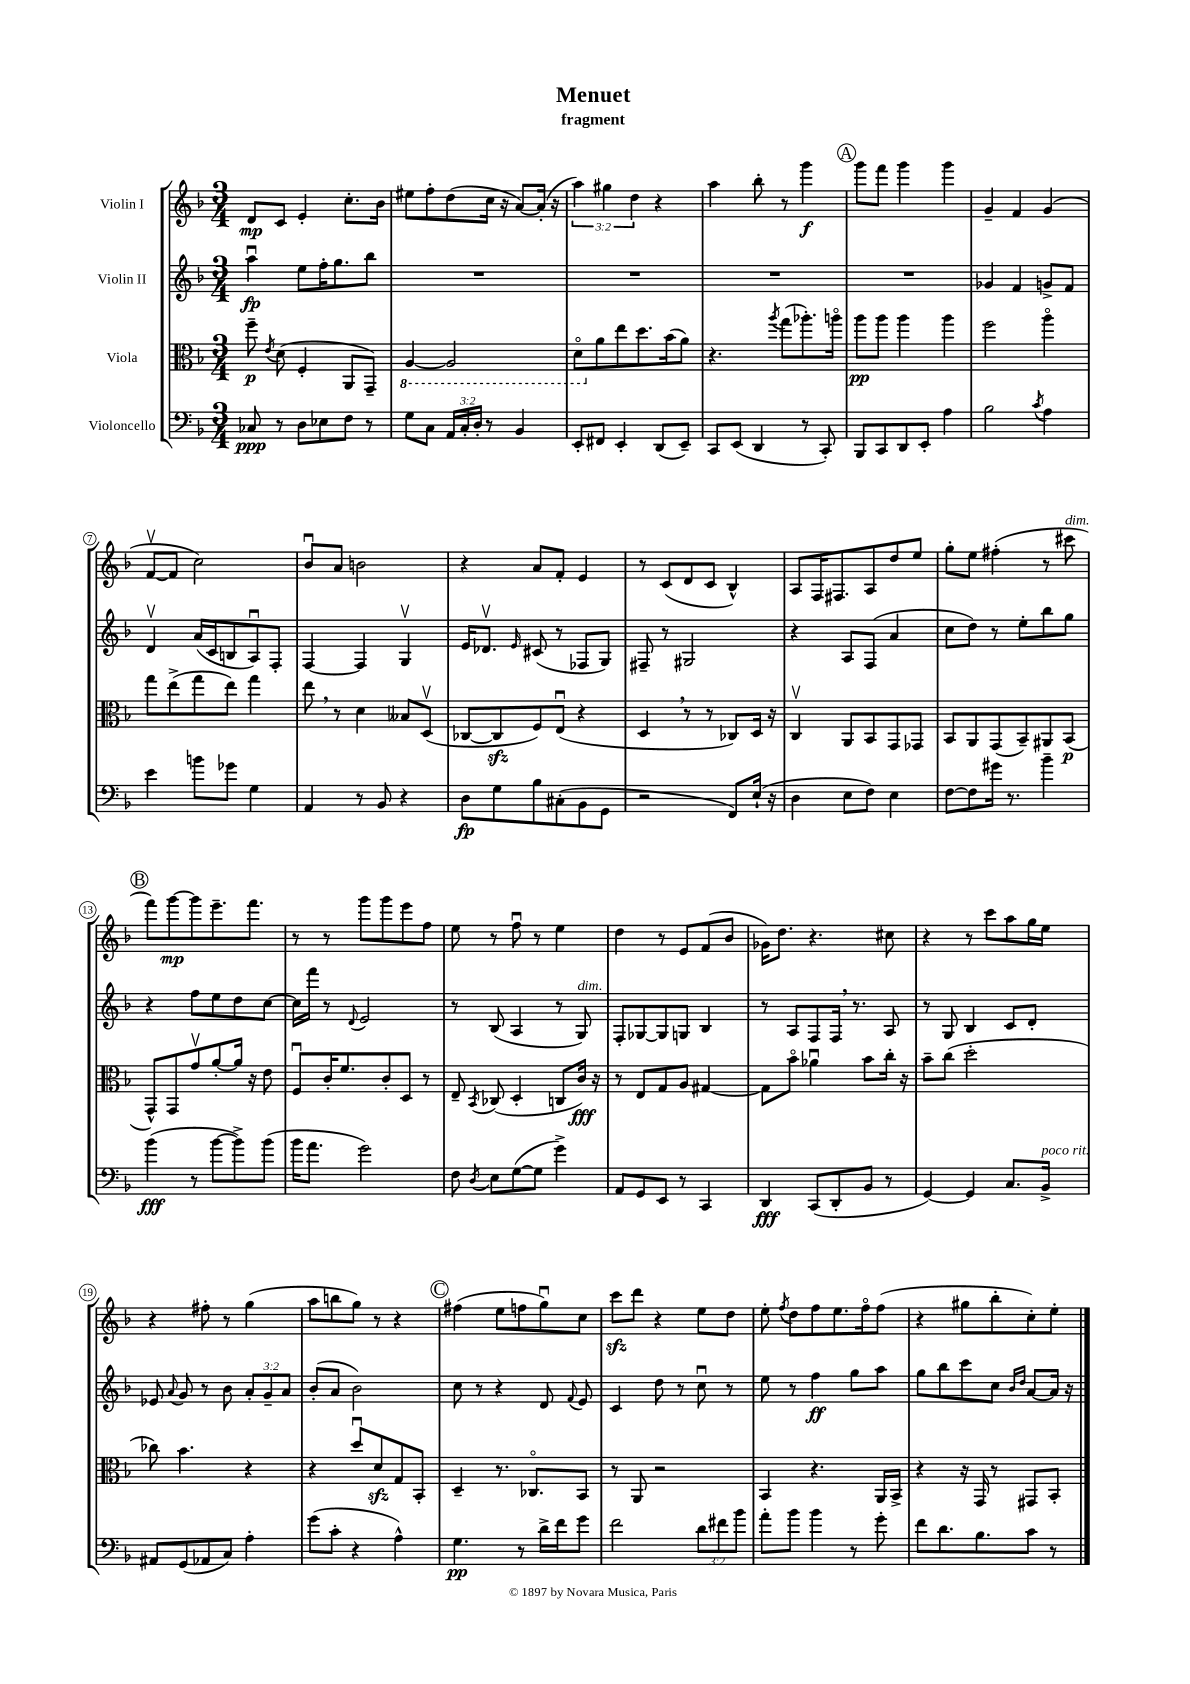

**kern	**kern	**kern	**kern
*staff4	*staff3	*staff2	*staff1
*clefF4	*clefC3	*clefG2	*clefG2
*k[b-]	*k[b-]	*k[b-]	*k[b-]
*M3/4	*M3/4	*M3/4	*M3/4
8C-/	8ff~\	4aau\	8d/L
.	8qe/	.	.
8r	(8d\	.	8c/J
8D\L	4F'/	8ee\L	4e'/
8E-\	.	16ff'\K	.
.	.	8.gg\	.
8F\J	8AA/L	.	8.cc'\L
8r	8GG~/J)	8bb-\J	.
.	.	.	16b-\Jk
=	=	=	=
8G\L	[4AA/	2.r	8ee#\L
8C\J	.	.	8ff'\
24AA/LL	2AA/]	.	(8dd\
24C'/	.	.	.
24D'/JJ	.	.	.
8r	.	.	16cc\Jk
.	.	.	16r
4BB-/	.	.	[8a/L)
.	.	.	(16a'/]Jk
.	.	.	16r
=	=	=	=
8EE'/L	8Do\L	2.r	6aa\)
8FF#/J	8a\	.	.
.	.	.	6gg#\
4EE'/	8ee\	.	.
.	.	.	6dd\
.	8.dd\	.	.
(8DD/L	.	.	4r
.	(16b-\k	.	.
8EE~/J)	8a\J)	.	.
=	=	=	=
8CC/L	4.r	2.r	4aa\
(8EE/J	.	.	.
4DD/	.	.	8bb-'\
.	8qaa/	.	.
.	(8gg\L	.	8r
8r	8.aa-'\)	.	4ggg\
8CC'/)	.	.	.
.	16aao\Jk	.	.
=	=	=	=
8BBB-/L	8aa\L	2.r	8ggg\L
8CC/	8aa\J	.	8fff\J
8DD/	4aa\	.	4ggg\
8EE'/J	.	.	.
4A\	4aa\	.	4ggg\
=	=	=	=
2B-\	2ff\	4g-/	4g~/
.	.	4f/	4f/
8qc/	.	.	.
4A\	4aao\	8g^/L	(4g/
.	.	8f/J	.
=	=	=	=
4e\	8gg\L	4dv/	[8fv/L
.	(8ee^\	.	8f/]J
8b\L	8gg\	(16a/LL	2cc\)
.	.	16c/J	.
8g-\J	8ee\J)	8B/	.
4G\	4gg\	8Au/)	.
.	.	8F'/J	.
=	=	=	=
4AA/	8ee\	[4F/	8b-u/L
.	8r	.	8a/J
8r	4d\	4F/]	2b\
8BB-/	.	.	.
4r	8B--/L	4Gv/	.
.	(8Dv/J	.	.
=	=	=	=
8D\L	[8C-/L	16e/LK	4r
.	.	8.d-v/J	.
8G\	8C-/]	.	.
.	.	16qqe/	.
8B-\	8F/)	(8c#/	8a/L
(8C#'\	(8Eu/J	8r	8f'/J
8BB-\	4r	8F-/L	4e/
8GG\J	.	8G/J)	.
=	=	=	=
2r	4D/	8F#~/	8r
.	.	8r	(8c/L
.	8r	2G#/	8d/
.	8r	.	8c/J
8FF/L)	8C-/L)	.	4B-^^/)
(16E`/Jk	16D/Jk	.	.
16r	16r	.	.
=	=	=	=
4D\	4Cv/	4r	8A/L
.	.	.	16F/K
.	.	.	8.F#/
8E\L	8AA/L	8A/L	.
8F\J)	8BB-/	(8F/J	8A/
4E\	8GG/	4a/	8dd/
.	8GG-/J	.	8ee/J
=	=	=	=
[8F\L	8BB-/L	8cc\L	8gg'\L
8F\]	8AA/	8dd\J)	8ee\J
16g#\Jk	(8GG/	8r	(4ff#'\
8.r	.	.	.
.	8BB-~/)	8ee'\L	.
4b-~\	8AA#/	8bb-\	8r
.	(8BB-/J	8gg\J	8ccc#\
=	=	=	=
(4b-\	8GG^^/L)	4r	8fff\L)
.	8GG/	.	[8ggg\
8r	8gv/	8ff\L	8ggg\]
[8b-\L	[8a'/	8ee\	8.eee~\
8b-^\])	16a/]Jk	8dd\	.
.	16r	.	8.fff\J
(8b-\J	8e\	[8cc\J	.
=	=	=	=
16b-\LK	8Fu/L	16cc\]LL	8r
8.a\J	.	16fff\JJ	.
.	16c'/K	8r	8r
.	8.f/	.	.
.	.	8qqd/	.
2g\)	.	2e/	8ggg\L
.	8c'/	.	8ggg\
.	8D/J	.	8eee\
.	8r	.	8ff\J
=	=	=	=
8F\	8E~/	8r	8ee\
8qD/	8qBB-/	.	.
8E\L	(8C-/	(8B-/	8r
([8G\	4D'/	4A/	8ffu\
8G\]J	.	.	8r
4g^\)	8C/L	8r	4ee\
.	16c/Jk)	8G/)	.
.	16r	.	.
=	=	=	=
8AA/L	8r	8F'/L	4dd\
8GG/	8E/L	[8G-/	.
8EE/J	8G/	8G-/]	8r
8r	8A/J	8G/J	8e/L
4CC/	[4G#/	4B-/	(8f/
.	.	.	8b-/J
=	=	=	=
4DD/	8G#\]L	8r	16g-\LK)
.	.	.	8.dd\J
.	8b-o\J	8A/L	.
(8CC/L	4a-u\	8F/	4.r
8DD'/	.	16F/Jk	.
.	.	8.r	.
8BB-/J	8b-\L	.	.
8r	16cc'\Jk	8A/	8cc#\
.	16r	.	.
=	=	=	=
[4GG/)	8b-~\L	8r	4r
.	(8cc\J	8G/	.
4GG/]	2dd'\	4B-/	8r
.	.	.	8ccc\L
8.C/L	.	8c/L	8aa\
.	.	8d'/J	16gg\L
16BB-^/Jk	.	.	16ee\JJ
=	=	=	=
8AA#/L	8cc-\)	8e-/	4r
.	.	8qqa/	.
(8GG/	4.b-\	8g/	.
8AA-/	.	8r	8ff#'\
8C/J)	.	8b-\	8r
4A'\	4r	12a'/L	(4gg\
.	.	12g~/	.
.	.	12a/J	.
=	=	=	=
(8g\L	4r	(8b-'/L	8aa\L
8c'\J	.	8a/J	8bb\
4r	8ddu/L	2b-\)	8gg\J)
.	8d/	.	8r
4A^^\)	8G/	.	4r
.	8BB-'/J	.	.
=	=	=	=
4.G\	4D~/	8cc\	(4ff#\
.	.	8r	.
.	8.r	4r	8ee\L
8r	.	.	8ff\
.	8.C-o/L	.	.
16d^\LL	.	8d/	8ggu\)
16f\J	.	.	.
.	.	8qqf/	.
8g\J	8BB-/J	8e/	8cc\J
=	=	=	=
2f\	8r	4c/	8ccc\L
.	8AA/	.	8ddd\J
.	2r	8dd\	4r
.	.	8r	.
12d\L	.	8ccu\	8ee\L
12f#\	.	.	.
.	.	8r	8dd\J
12b-\J	.	.	.
=	=	=	=
8a'\L	4BB-/	8ee\	8ee'\
.	.	.	8qff/
8b-\J	.	8r	8dd\L
4b-\	4.r	4ff\	8ff\
.	.	.	8.ee\
8r	.	8gg\L	.
.	.	.	16ffo\k
8g'\	16AA/LL	8aa\J	(8ff\J
.	16BB-^/JJ	.	.
=	=	=	=
8f\L	4r	8gg\L	4r
8.d\	.	8bb-\	.
.	16r	8ccc\	8gg#\L
8.B-\	16GG/	.	.
.	8r	8cc\J	8bb-'\
.	.	16qqb-/LL	.
.	.	16qqdd/JJ	.
8c\J	8GG#/L	[8a/L	8cc'\)
8r	8BB-'/J	16a/]Jk	8ee'\J
.	.	16r	.
==	==	==	==
*-	*-	*-	*-
